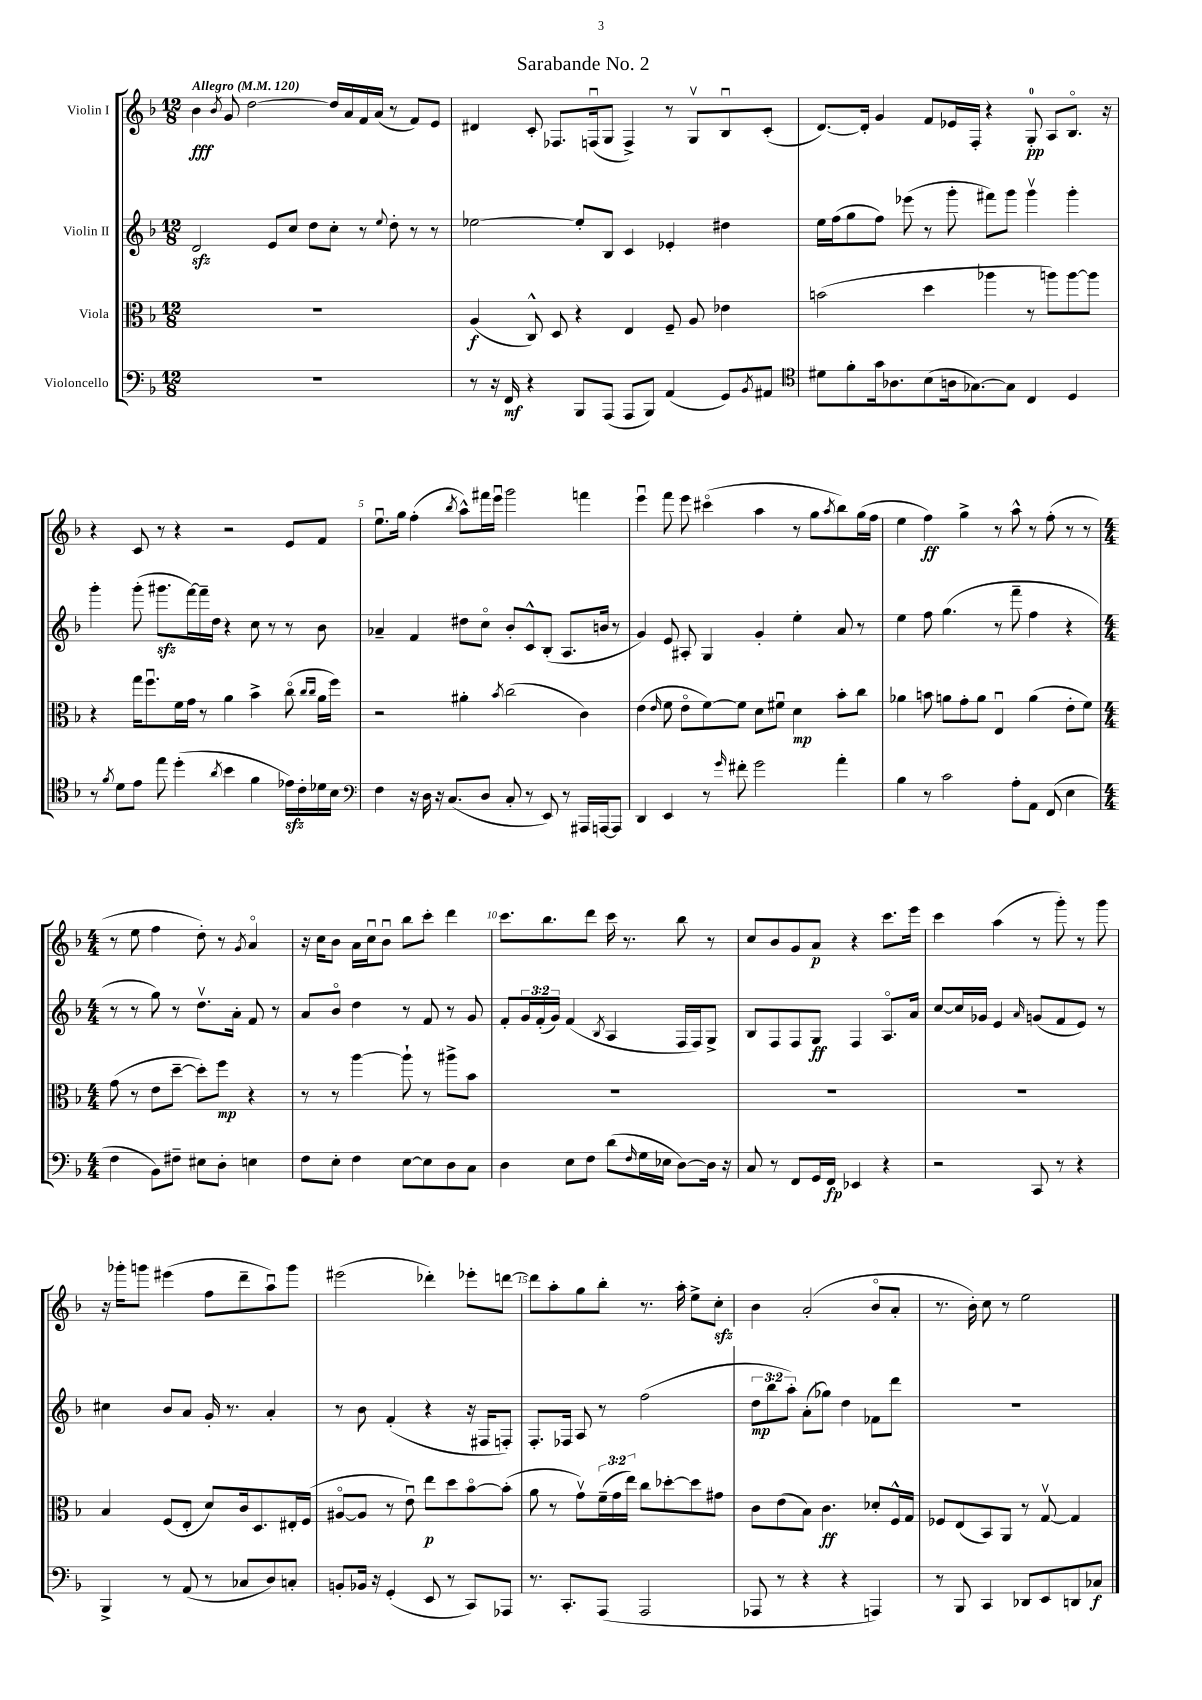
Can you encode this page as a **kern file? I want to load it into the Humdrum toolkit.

**kern	**kern	**kern	**kern
*staff4	*staff3	*staff2	*staff1
*clefF4	*clefC3	*clefG2	*clefG2
*k[b-]	*k[b-]	*k[b-]	*k[b-]
*M12/8	*M12/8	*M12/8	*M12/8
*MM120	*MM120	*MM120	*MM120
1.r	1.r	2d	4b-
.	.	.	8qb-
.	.	.	8g
.	.	.	[2dd
.	.	8e	.
.	.	8cc	.
.	.	8dd	.
.	.	8cc'	16dd]
.	.	.	16a
.	.	8r	16f
.	.	.	(16a
.	.	8qqee	.
.	.	8dd'	8r
.	.	8r	8f)
.	.	8r	8e
=	=	=	=
8r	(4A	[2ee-	4d#
16r	.	.	.
16FF	.	.	.
4r	8C^^)	.	8c'
.	8D	.	8.F-
8BBB-	4r	8ee-']	.
.	.	.	(16Fu
(8AAA	.	8B-	8G
8AAA	4E	4c	4F^)
8BBB-)	.	.	.
(4AA	8F~	4e-'	8r
.	8A	.	8Gv
8GG)	4e-	4dd#	8B-u
8qBB-	.	.	.
8AA#	.	.	(8c'
=	=	=	=
*clefC4	*	*	*
8d#	(2b	16ee	[8.d)
.	.	(16ff	.
8f'	.	8gg	.
.	.	.	16d']
16g	.	8ff)	4g
8.A-	.	.	.
.	.	(8eee-	.
(8B-	4dd	8r	8f
16A	.	8ggg'	16e-
[8.G-)	.	.	16F'
.	4aa-	8fff#)	4r
8G-]	.	8ggg	.
4C	8r	4gggv	8G'
.	8aa)	.	8A
4D	[8aa	4ggg'	8.B-o
.	8aa]	.	.
.	.	.	16r
=	=	=	=
8r	4r	4ggg'	4r
8qf	.	.	.
8d	.	.	.
8e	16gg	(8ggg'	8c
.	8.ffu	.	.
8ee	.	8.ggg#	8r
(4dd'	16f	.	4r
.	16g	[16fff)	.
.	8r	16fff~]	.
.	.	16dd	.
8qa	.	.	.
4b-	4a	4r	2r
4f	4b-^	8cc	.
.	.	8r	.
16e-)	(8cco	8r	8e
16c'	.	.	.
.	16qqcc	.	.
.	16qqcc	.	.
16d-	16a	8b-	8f
16B-	16ff)	.	.
=	=	=	=
*clefF4	*	*	*
4F	2r	4a-~	8.eeu
.	.	.	16gg
16r	.	4f	(4ff'
16D	.	.	.
16r	.	.	.
(8.C	.	.	.
.	.	.	8qbb-
.	4a#'	8dd#	8aa^^)
8D	.	8cco	16fff#
.	.	.	16eeeu
.	8qb-	.	.
8C'	(2cc	8b-'	2ggg
8r	.	8c^^	.
8EE)	.	(8B-'	.
8r	.	8.A	.
16AAA#	4c)	.	4fff
[16AAA	.	16b	.
8AAA]	.	8r	.
=	=	=	=
4DD	(4e	4g)	4eeeu
.	16qqe	.	.
4EE	8f	8e	8fff
.	8eo	8A#'	8eee
8r	[8f)	4G	(4ccc#o
16qqg	.	.	.
8f#'	8f]	.	.
2g	8d	4g'	4aa
.	8f#u	.	.
.	4d	4ee'	8r
.	.	.	8gg
.	.	.	8qaa
4a'	8b-'	8a	8bb-)
.	8cc	8r	(16gg
.	.	.	16ff
=	=	=	=
4B-	4a-	4ee	4ee
8r	8b	8ff	4ff)
2c	8a	(4.gg	.
.	8g'	.	4gg^
.	8a	.	.
.	4Eu	8r	8r
8A'	.	8fff~	8aa^^
8AA	(4a	4ff	8r
(8FF	.	.	(8ff'
4E	8e'	4r	8r
.	8f)	.	8r
=	=	=	=
*M4/4	*M4/4	*M4/4	*M4/4
4F	(8g	8r	8r
.	8r	8r	8ee
8BB-)	8e	8gg)	4ff
8F#~	[8dd~	8r	.
8E#	8dd'])	8.ddv	8dd')
8D'	8ff	.	8r
.	.	16a'	.
.	.	.	8qg
4E	4r	8f	4ao
.	.	8r	.
=	=	=	=
8F	8r	8a	16r
.	.	.	16cc
8E'	8r	8b-o	8b-
4F	[4aa	4dd	16a
.	.	.	16ccu
.	.	.	8b-u
[8E	8aa`]	8r	8bb-
8E]	8r	8f	8ccc'
8D	8aa#^	8r	4ddd
8C	8b-	8g	.
=	=	=	=
4D	1r	8f'	8.ccc
.	.	24g	.
.	.	(24f'	.
.	.	.	8.bb-
.	.	24g)	.
8E	.	(4f	.
8F	.	.	8ddd
.	.	8qB-	.
(8d	.	4A	16ccc
.	.	.	8.r
16qqF	.	.	.
16G	.	.	.
16E-	.	.	.
[8D)	.	16F	8bb-
.	.	16F)	.
16D]	.	8G^	8r
16r	.	.	.
=	=	=	=
8C	1r	8B-	8cc
8r	.	8F	8b-
8FF	.	8F	8g
16GG	.	8G	8a
16FF	.	.	.
4EE-	.	4F	4r
4r	.	8.Ao	8.ccc
.	.	16a	16eee
=	=	=	=
2r	1r	[8cc	4ccc
.	.	16cc]	.
.	.	16g-	.
.	.	4e	(4aa
.	.	16qqa	.
8CC	.	(8g	8r
8r	.	8f	8ggg')
4r	.	8e)	8r
.	.	8r	8ggg
=	=	=	=
4BBB-^	4B-	4cc#	16r
.	.	.	16ggg-'
.	.	.	8ggg
8r	(8F	8b-	(4eee#
(8AA	8E'	8a	.
8r	8d)	16g'	8ff
.	.	8.r	.
8C-	16c	.	8ddd~
.	8.D	.	.
8D)	.	4a'	8aau)
8C'	16E#'	.	8ggg
.	(16F	.	.
=	=	=	=
8BB'	[8A#o	8r	(2eee#
16BB-	8A#]	8b-	.
16r	.	.	.
(4GG'	8r	(4f'	.
.	8eu)	.	.
8EE	8ee	4r	4ddd-')
8r	8dd	.	.
8CC)	[8b-o	16r	8eee-'
.	.	16F#	.
8AAA-	(8b-']	8F')	[8ddd
=	=	=	=
8.r	8a	8.F'	8ddd]
.	8r	.	8aa'
8.CC'	.	16F-	.
.	8gv)	8A	8gg
(8AAA	(24f~	8r	8bb-'
.	24g	.	.
.	24ee)	.	.
2AAA	8cc	(2ff	8.r
.	[8dd-'	.	.
.	.	.	16aa'
.	8dd-]	.	8ee^
.	8g#	.	8cc'
=	=	=	=
8AAA-	8c	12dd	4b-
.	.	12bb-	.
8r	(8e	.	.
.	.	12aa')	.
4r	8B-)	(8a'	(2a'
.	4.c	8gg-)	.
4r	.	4dd	.
4AAA)	8d-'	8f-	8b-o
.	16F^^	8ddd	8a'
.	16G	.	.
=	=	=	=
8r	8F-	1r	8.r
8BBB-	(8E	.	.
.	.	.	16b-')
4CC	8BB-)	.	8cc
.	8AA	.	8r
8DD-	8r	.	2ee
8EE	[8Gv	.	.
8DD	4G]	.	.
8C-	.	.	.
==	==	==	==
*-	*-	*-	*-
